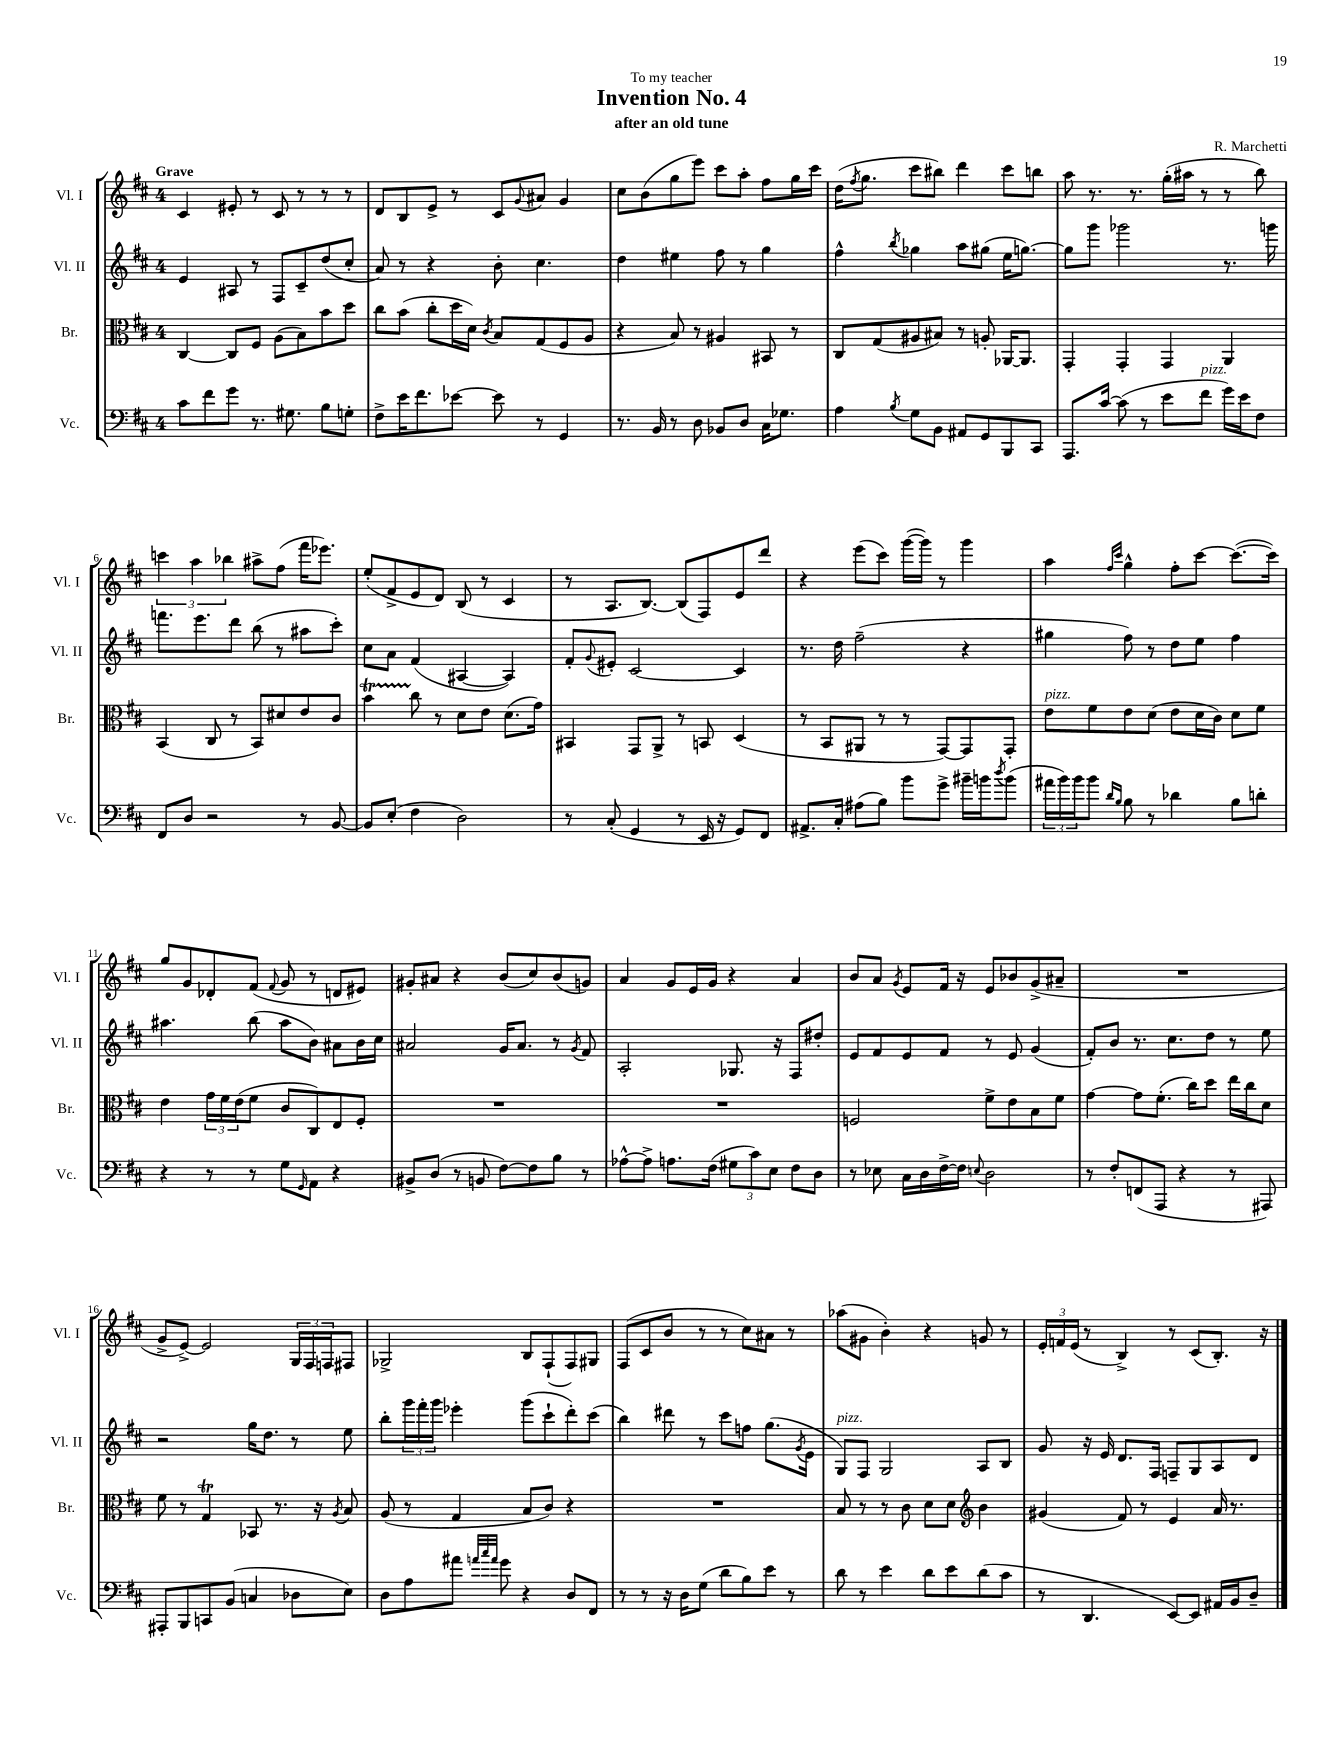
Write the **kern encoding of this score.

**kern	**kern	**kern	**kern
*staff4	*staff3	*staff2	*staff1
*clefF4	*clefC3	*clefG2	*clefG2
*k[f#c#]	*k[f#c#]	*k[f#c#]	*k[f#c#]
*M4/4	*M4/4	*M4/4	*M4/4
8c#\L	[4C#/	4e/	4c#/
8f#\	.	.	.
8g\J	8C#/]L	8A#/	8e#'/
8.r	8F#/J	8r	8r
.	(8A\L	8F#/L	8c#/
8.G#\	.	.	.
.	8B\)	8c#~/	8r
8B\L	8b\	(8dd/	8r
8G'\J	8dd\J	8cc#'/J	8r
=	=	=	=
8F#^\L	8cc#\L	8a/)	8d/L
16e\K	(8b\J	8r	8B/
8.f#\	.	.	.
.	8cc#'\L	4r	8e^/J
[8e-\J	16dd\L	.	8r
.	16d\JJ)	.	.
.	8qc#/	.	.
8e-\]	8B/L	8b'\	8c#/L
.	.	.	8qqg/
8r	(8G/	4.cc#\	8a#/J
4GG/	8F#/	.	4g/
.	8A/J	.	.
=	=	=	=
8.r	4r	4dd\	8cc#\L
.	.	.	(8b\
16BB/	.	.	.
8r	8B/)	4ee#\	8gg\
8D\	8r	.	8eee\J)
8BB-/L	4A#/	8ff#\	8ccc#\L
8D/J	.	8r	8aa'\J
16C#\LK	8BB#/	4gg\	8ff#\L
8.G-\J	.	.	.
.	8r	.	16gg\L
.	.	.	16ccc#\JJ
=	=	=	=
4A\	8C#/L	4ff#^^\	(16dd\LK
.	.	.	8qff#/
.	.	.	8.gg\J
.	(8G/	.	.
8qB/	.	8qbb/	.
8G\L	8A#/	4gg-\	8ccc#\L
8BB\J	8B#/J)	.	8bb#\J)
8AA#/L	8r	8aa\L	4ddd\
8GG/	8A'/	(8gg#\J	.
8BBB/	[16AA-/LK	16ee\LK	8ccc#\L
.	8.AA-/]J	[8.gg\J)	.
8CC#/J	.	.	8bb\J
=	=	=	=
8.AAA/L	4GG'/	8gg\]L	8aa\
.	.	8ggg\J	8.r
[16c#/Jk	.	.	.
(8c#\]	4GG'/	2ggg-\	.
.	.	.	8.r
8r	.	.	.
8e\L	4GG/	.	(16gg'\LL
.	.	.	16aa#\JJ
8f#\J	.	.	8r
16g\LL)	4AA/	8.r	8r
16e\J	.	.	.
8F#\J	.	.	8bb\)
.	.	16ggg\	.
=	=	=	=
8FF#/L	(4BB/	8.fff\L	6ccc\
8D/J	.	.	.
.	.	.	6aa\
.	.	8.eee\	.
2r	8C#/	.	.
.	.	.	6bb-\
.	8r	8ddd\J	.
.	8BB/L)	(8bb\	8aa#^\L
.	8d#/	8r	(8ff#\J
8r	8e/	8aa#\L	16fff#\LK
.	.	.	8.eee-\J)
[8BB/	8c#/J	8ccc#'\J)	.
=	=	=	=
8BB/]L	4b\	8cc#\L	(8ee'/L
(8E'/J	.	8a\J	8f#^/
4F#\	8cc#\	(4f#/	8e/
.	8r	.	8d/J)
2D\)	8d\L	[4A#/	(8B/
.	8e\J	.	8r
.	(8.d\L	4A#/])	4c#/
.	16g\Jk)	.	.
=	=	=	=
8r	4BB#/	8f#'/L	8r
.	.	8qqg/	.
(8C#'/	.	8e#'/J	8.A/L
4GG/	8GG/L	[2c#/	.
.	.	.	[8.B/J)
.	8AA^/J	.	.
8r	8r	.	(8B/]L
16EE/	8BB/	.	8F#/)
16r	.	.	.
8GG/L)	(4D/	4c#/]	8e/
8FF#/J	.	.	8ddd/J
=	=	=	=
8.AA#^/L	8r	8.r	4r
.	8BB/L	.	.
16C#'/Jk	.	16dd\	.
(8A#\L	8AA#/J	(2ff#~\	(8eee\L
8B\J)	8r	.	8ccc#\J)
8b\L	8r	.	([16ggg\LL
.	.	.	16ggg\]JJ)
8g^\J	[8GG/L)	.	8r
16b#~\LL	8GG/]	4r	4ggg\
16b\J	.	.	.
8qdd/	.	.	.
(8b\J	8GG'/J	.	.
=	=	=	=
24a#\LL	8e\L	4gg#\	4aa\
24b\)	.	.	.
24b\J	.	.	.
8b\J	8f#\	.	.
16qqd/LL	.	.	16qqff#/LL
16qqB/JJ	.	.	16qqccc#/JJ
8B\	8e\	8ff#\)	4gg^^\
8r	(8d\J	8r	.
4d-\	8e\L	8dd\L	8ff#'\L
.	16d\L	8ee\J	[8ccc#\J
.	16c#\JJ)	.	.
8B\L	8d\L	4ff#\	(8.ccc#\_L
8d'\J	8f#\J	.	.
.	.	.	16ccc#\]Jk)
=	=	=	=
4r	4e\	4.aa#\	8gg/L
.	.	.	8g/
8r	24g\LL	.	8d-'/
.	24f#\	.	.
.	(24e\J	.	.
8r	8f#\J	(8bb\	(8f#/J
.	.	.	8qqf#/
8G\L	8c#/L	8aa#\L	8g/
16qqGG/	.	.	.
8AA\J	8C#/)	8b\J)	8r
4r	8E/	8a#\L	8d/L
.	8F#'/J	16b\L	8e#/J)
.	.	16cc#\JJ	.
=	=	=	=
8BB#^/L	1r	2a#/	8g#'/L
(8D/J	.	.	8a#/J
8r	.	.	4r
8BB/	.	.	.
[8F#\L)	.	16g/LK	(8b/L
.	.	8.a#/J	.
8F#\]	.	.	8cc#/)
8B\J	.	8r	(8b/
.	.	8qg/	.
8r	.	8f#/	8g/J)
=	=	=	=
[8A-^^\L	1r	2A'/	4a/
8A-^\]J	.	.	.
8.A\L	.	.	8g/L
.	.	.	16e/L
(16F#\Jk	.	.	16g/JJ
12G#\L	.	8.G-/	4r
12c#\)	.	.	.
12E\J	.	.	.
.	.	16r	.
8F#\L	.	8F#/L	4a/
8D\J	.	8dd#'/J	.
=	=	=	=
8r	2F/	8e/L	8b/L
8E-\	.	8f#/	8a/J
.	.	.	8qg/
16C#\LL	.	8e/	8e/L
16D\	.	.	.
[16F#^\	.	8f#/J	16f#/Jk
16F#\]JJ	.	.	16r
8qqE/	.	.	.
2D\	8f#^\L	8r	8e/L
.	8e\	8e/	8b-/
.	8B\	(4g/	(8g^/
.	8f#\J	.	8a#~/J
=	=	=	=
8r	[4g\	8f#'/L)	1r
8F#'/L	.	8b/J	.
(8FF/	8g\]L	8.r	.
8AAA/J	(8.f#'\J	.	.
.	.	8.cc#\L	.
4r	.	.	.
.	16cc#\LK)	.	.
.	8dd\J	8dd\J	.
8r	16ee\LL	8r	.
.	16cc#\J	.	.
8AAA#/)	8d\J	8ee\	.
=	=	=	=
8AAA#'/L	8f#\	2r	8g^/L
8BBB/	8r	.	[8e^/J)
8CC/	4G/	.	2e/]
(8BB/J	.	.	.
4C/	8BB-/	16gg\LK	.
.	.	8.dd\J	.
.	8.r	.	.
8D-\L	.	8r	24G/LL
.	.	.	24F#/
.	16r	.	.
.	.	.	24F/J
.	8qA/	.	.
8E\J)	8B/	8ee\	8F#/J
=	=	=	=
8D\L	(8A/	8bb'\L	2G-^/
8A\	8r	24ggg\L	.
.	.	24fff#'\	.
.	.	24ggg\JJ	.
8a#\J	4G/	4eee-'\	.
32qqa/LLL	.	.	.
32qqcc#/	.	.	.
32qqa/JJJ	.	.	.
8g\	.	.	.
4r	8B/L	(8ggg\L	8B/L
.	8c#/J)	8ccc#`\	(8F#`/
8D/L	4r	8ddd'\)	8F#/)
8FF#/J	.	(8ccc#\J	8G#/J
=	=	=	=
8r	1r	4bb\)	(8F#/L
8r	.	.	8c#/
16r	.	8ddd#\	8b/J
16D\LK	.	.	.
(8G\J	.	8r	8r
8d\L	.	8ccc#\L	8r
8B\)	.	8ff\J	8cc#\L)
8e\J	.	(8.gg\L	8a#\J
8r	.	.	8r
.	.	8qg/	.
.	.	16e\Jk	.
=	=	=	=
8d\	8B/	8G/L)	(8aa-\L
8r	8r	8F#/J	8g#\J
4e\	8r	2G/	4b'\)
.	8c#\	.	.
8d\L	8d\L	.	4r
8e\	8d\J	.	.
*	*clefG2	*	*
(8d\	4b\	8A/L	8g/
8c#\J	.	8B/J	8r
=	=	=	=
8r	(4g#/	8g/	24e'/LL
.	.	.	24f/
.	.	.	(24e/JJ
4.DD/	.	16r	8r
.	.	16e/	.
.	8f#/)	8.d/L	4B^/)
.	8r	.	.
.	.	16F#/Jk	.
[8EE/L)	4e/	8F~/L	8r
8EE/]J	.	8G/	(8c#/L
16AA#/LL	16a/	8A/	8.B'/J)
16BB/J	8.r	.	.
8D~/J	.	8d/J	.
.	.	.	16r
==	==	==	==
*-	*-	*-	*-
